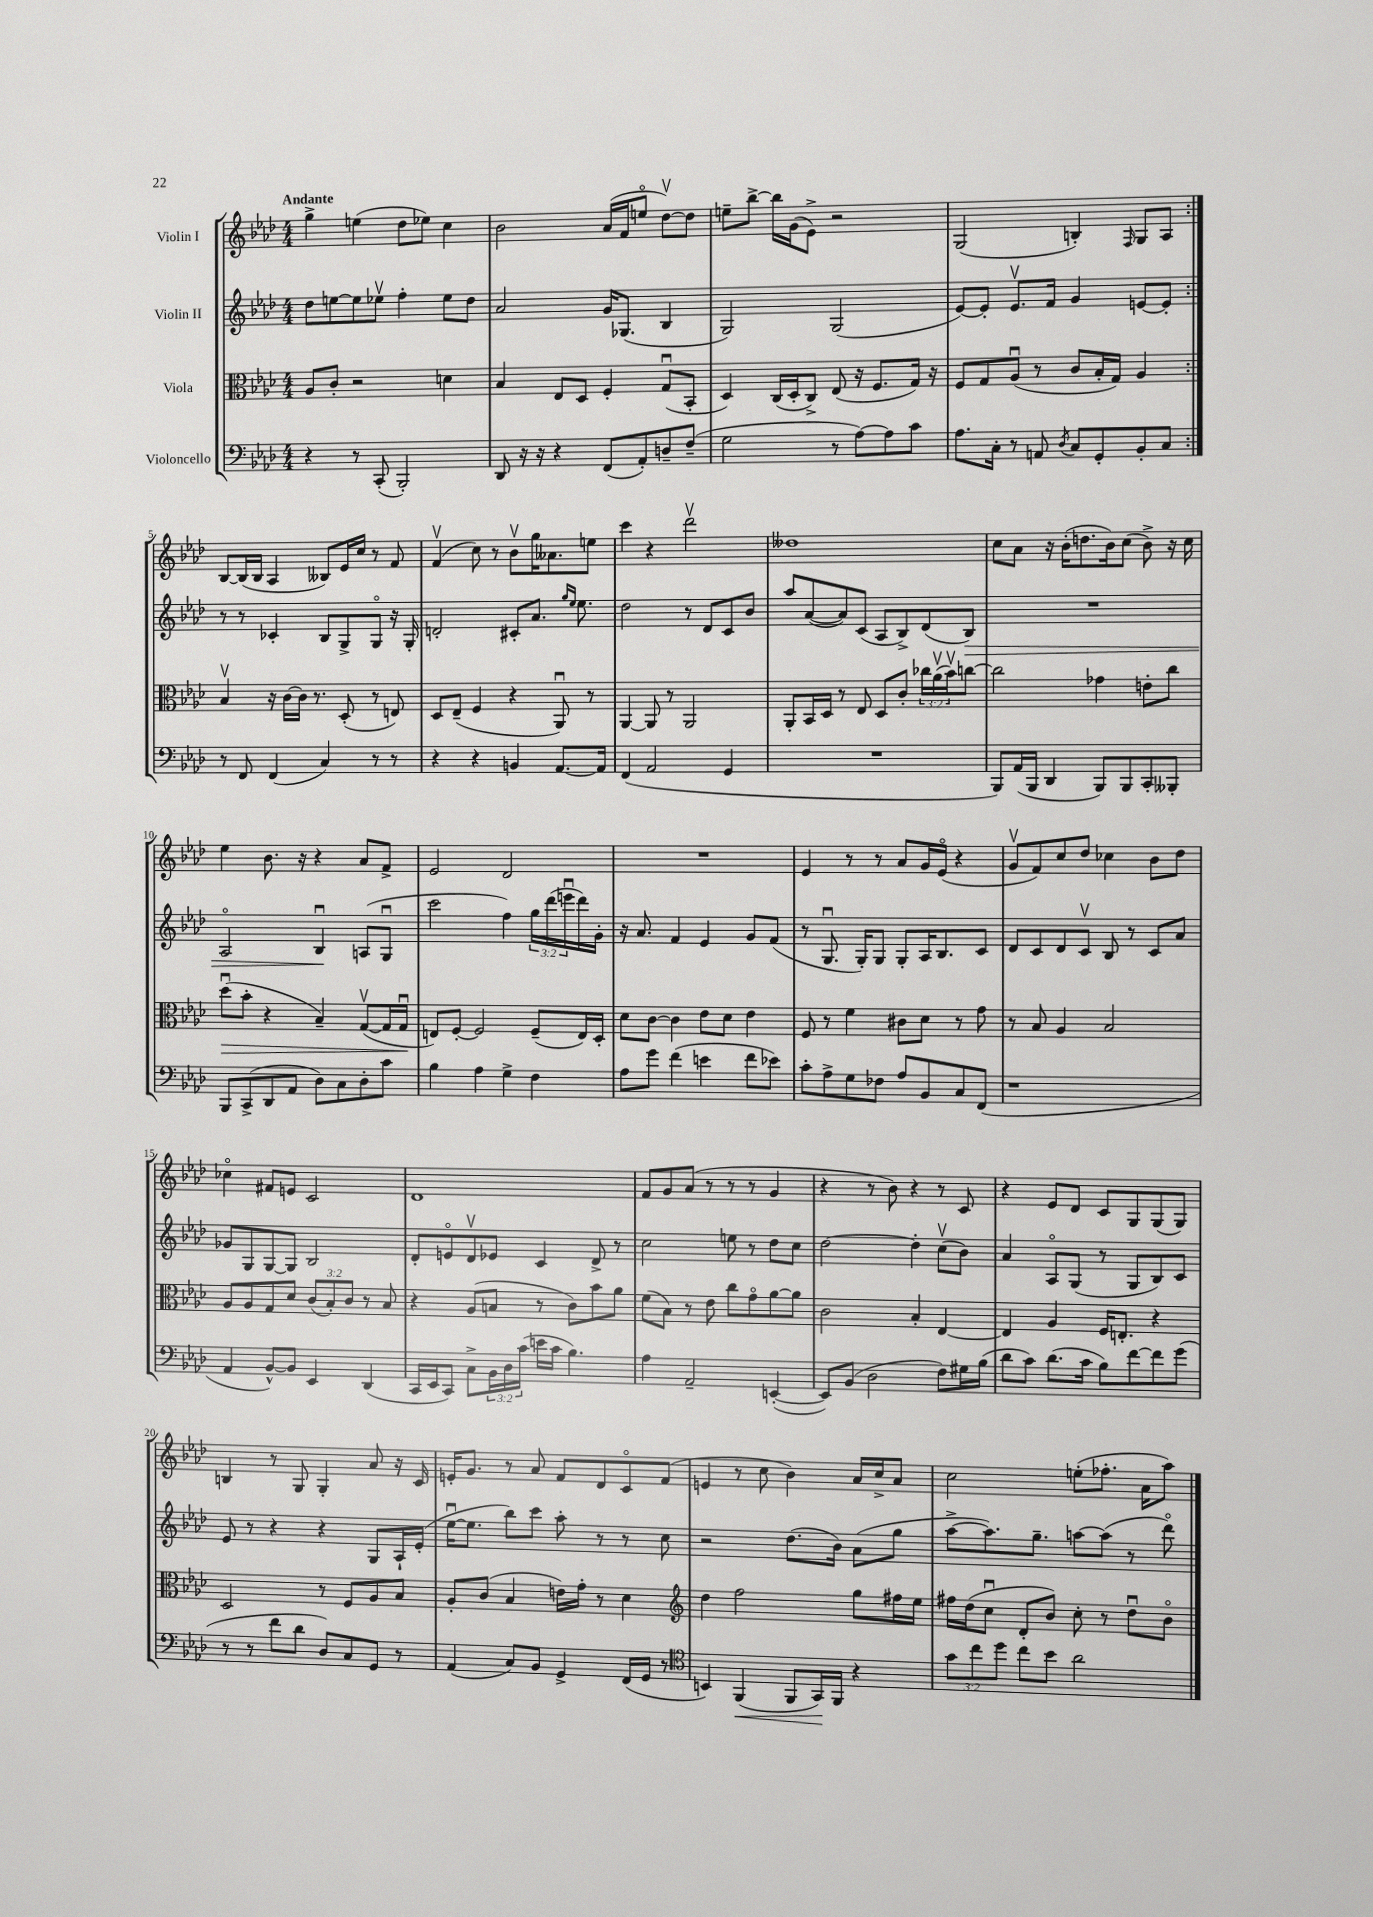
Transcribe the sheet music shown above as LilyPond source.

<<
\new StaffGroup <<
\new Staff = "s0" \with { instrumentName = "Violin I" } {
    \clef treble \key aes \major \numericTimeSignature \time 4/4 \tempo "Andante"
    \repeat volta 2 { g''4-> e''4( des''8 ees''8) c''4 |
    bes'2 aes'16( f'16 e''8\flageolet des''8~\upbow) des''8 |
    e''8-- bes''8~-> bes''16 g'16( ees'8->) r2 |
    g2( b4-.) \grace { f16 } g8 aes8 | }
    bes8~ bes16( bes16 aes4 beses8) ees'16 c''16 r8 f'8 |
    f'4\upbow( c''8) r8 bes'8\upbow g''16 aeses'8. e''8 |
    c'''4 r4 des'''2\upbow |
    deses''1 |
    c''8 aes'8 r16 bes'16-.( d''8. bes'16) c''8( bes'8->) r16 c''16 |
    ees''4 bes'8. r16 r4 aes'8 f'8-> |
    ees'2 des'2 |
    R1 |
    ees'4 r8 r8 aes'8 g'16 ees'16\flageolet( r4 |
    g'8\upbow f'8) c''8 des''8 ces''4 bes'8 des''8 |
    ces''4\flageolet fis'8 e'8 c'2 |
    des'1 |
    f'8 g'8 aes'8( r8 r8 r8 g'4 |
    r4 r8 bes'8) r4 r8 c'8 |
    r4 ees'8 des'8 c'8 g8 g8( g8) |
    b4 r8 g8 g4-. aes'8 r16 c'16 |
    e'16-. g'8. r8 aes'8 f'8 des'8 c'8\flageolet f'8( |
    e'4 r8 c''8 bes'4) aes'16 c''16-> aes'8 |
    c''2 e''8-.( fes''8.-. aes'16 aes''8) \bar "|." |
}
\new Staff = "s1" \with { instrumentName = "Violin II" } {
    \clef treble \key aes \major \numericTimeSignature \time 4/4 \override Staff.TupletNumber.text = #tuplet-number::calc-fraction-text
    \repeat volta 2 { des''8 e''8~ e''8 ees''8\upbow f''4-. ees''8 des''8 |
    aes'2 g'16 ges8.( bes4 |
    g2) g2( |
    ees'8~) ees'8-. ees'8.\upbow f'16 g'4 e'8~ e'8-. | }
    r8 r8 ces'4-. bes8 g8-> g8\flageolet r16 g16-. |
    d'2-. cis'8-. aes'8. \grace { g''16 ees''16 } ees''8. |
    des''2 r8 des'8 c'8 bes'8 |
    aes''8 aes'8~( aes'8) c'8( aes8 bes8->) des'8( bes8\>) |
    R1 |
    aes2\flageolet bes4\downbow\! a8( g8\downbow |
    c'''2 f''4) \tuplet 3/2 { g''16 des'''16( e'''16\downbow } des'''16) g'16-. |
    r16 aes'8. f'4 ees'4 g'8 f'8( |
    r8 g8.\downbow g16-.) g8 g8-. aes16 bes8. c'8 |
    des'8 c'8 des'8 c'8\upbow bes8 r8 c'8 aes'8 |
    ges'8 g8 g8~ g8 bes2 |
    des'8-. e'8\flageolet des'8\upbow ees'8 c'4 des'8-> r8 |
    c''2 e''8 r8 des''8 c''8 |
    des''2~ des''4-. c''8\upbow( bes'8) |
    aes'4 aes8\flageolet g8( r8 g8 bes8) c'8 |
    ees'8 r8 r4 r4 g8 aes16-! ees'16-.( |
    ees''16~\downbow ees''8. bes''8) c'''8 aes''8-. r8 r8 c''8 |
    r2 des''8.( bes'16) aes'8( g''8 |
    aes''8~-> aes''8.) g''8.-- a''8~ a''8( r8 des'''8\flageolet) \bar "|." |
}
\new Staff = "s2" \with { instrumentName = "Viola" } {
    \clef alto \key aes \major \numericTimeSignature \time 4/4 \override Staff.TupletNumber.text = #tuplet-number::calc-fraction-text
    \repeat volta 2 { aes8 c'8-. r2 d'4 |
    bes4 ees8 des8 f4-. g8\downbow( bes,8-. |
    des4) c16( des16-. c8->) ees8( r16 f8. g16) r16 |
    f8 g8 aes8\downbow( r8 c'8 bes16-. g16) aes4 | }
    bes4\upbow r16 c'16~ c'16 r8. des8-.( r8 e8) |
    des8 ees8--( f4 r4 aes,8\downbow) r8 |
    aes,4~ aes,8 r8 aes,2 |
    aes,8-. bes,16 des16 r8 ees8 des8 c'8-. \tuplet 3/2 { ces''16 aes'16\upbow( bes'16\upbow) } c''8~ |
    c''2 ges'4 e'8-. c''8 |
    des''8\downbow\>( bes'8-. r4 bes4--) g8~\upbow( g16 g16\downbow\! |
    e8) f8~-. f2 f8--( e16) des16-. |
    des'8 c'8~ c'4 ees'8 des'8 ees'4 |
    f8 r8 f'4 cis'8 des'8 r8 g'8 |
    r8 bes8 aes4 bes2 |
    aes8 aes8 g8 des'8 \tuplet 3/2 { c'8( bes8-.) c'8 } r8 bes8 |
    r4 aes8( b8 r8 c'8) bes'8 aes'8 |
    f'8( bes8) r8 ees'8 c''8 g'8\flageolet aes'8~ aes'8 |
    c'2 bes4-. ees4~ |
    ees4 aes4 f16 e8.-. r4 |
    des2 r8 f8 aes8 bes8 |
    aes8-. c'8( bes4 e'16) g'16-. r8 des'4 |
    \clef treble des''4 f''2 g''8 fis''16 ees''16 |
    fis''16 des''16( c''8\downbow des'8-. bes'8) c''8-. r8 des''8\downbow bes'8\flageolet \bar "|." |
}
\new Staff = "s3" \with { instrumentName = "Violoncello" } {
    \clef bass \key aes \major \numericTimeSignature \time 4/4 \override Staff.TupletNumber.text = #tuplet-number::calc-fraction-text
    \repeat volta 2 { r4 r8 c,8-.( bes,,2-.) |
    des,8 r16 r16 r4 f,8( aes,8-.) d8-- f8--( |
    g2 r8 aes8~) aes8 c'8 |
    aes8. c16-. r8 a,8 \acciaccatura { des8 } c8 g,8-. bes,8-. c8 | }
    r8 f,8 f,4( c4) r8 r8 |
    r4 r4 b,4 aes,8.~ aes,16 |
    f,4( aes,2 g,4 |
    R1 |
    bes,,8) aes,16( bes,,16 des,4 bes,,8) bes,,8 c,8-. beses,,8-. |
    bes,,8 c,8->( des,8 aes,8 des8) c8 des8-. c'8 |
    bes4 aes4 g4-> f4 |
    aes8 g'8 f'4( e'4 f'8 ees'8) |
    c'8-. aes8-> g8 fes8 aes8 bes,8 c8 f,8( |
    r1 |
    aes,4 bes,8~-^) bes,8 ees,4 des,4( |
    c,16 ees,16 c,8) c8-> \tuplet 3/2 { bes,16 des16 c'16( } e'16 c'16 bes4.) |
    aes4 aes,2-- e,4~-.( |
    e,8) bes,8( des2 f8) gis16 bes16( |
    des'8 c'8) des'8.( c'16 bes8) f'8~ f'8 g'8( |
    r8 r8 f'8 des'8 des8) c8 g,8 r8 |
    aes,4( c8) bes,8 g,4-> f,16( g,16 r8 |
    \clef tenor b,4) f,4\<( f,8 g,16\!) f,16 r4 |
    \tuplet 3/2 { g'8 c''8 des''8 } c''8 bes'8 aes'2 \bar "|." |
}
>>
>>
